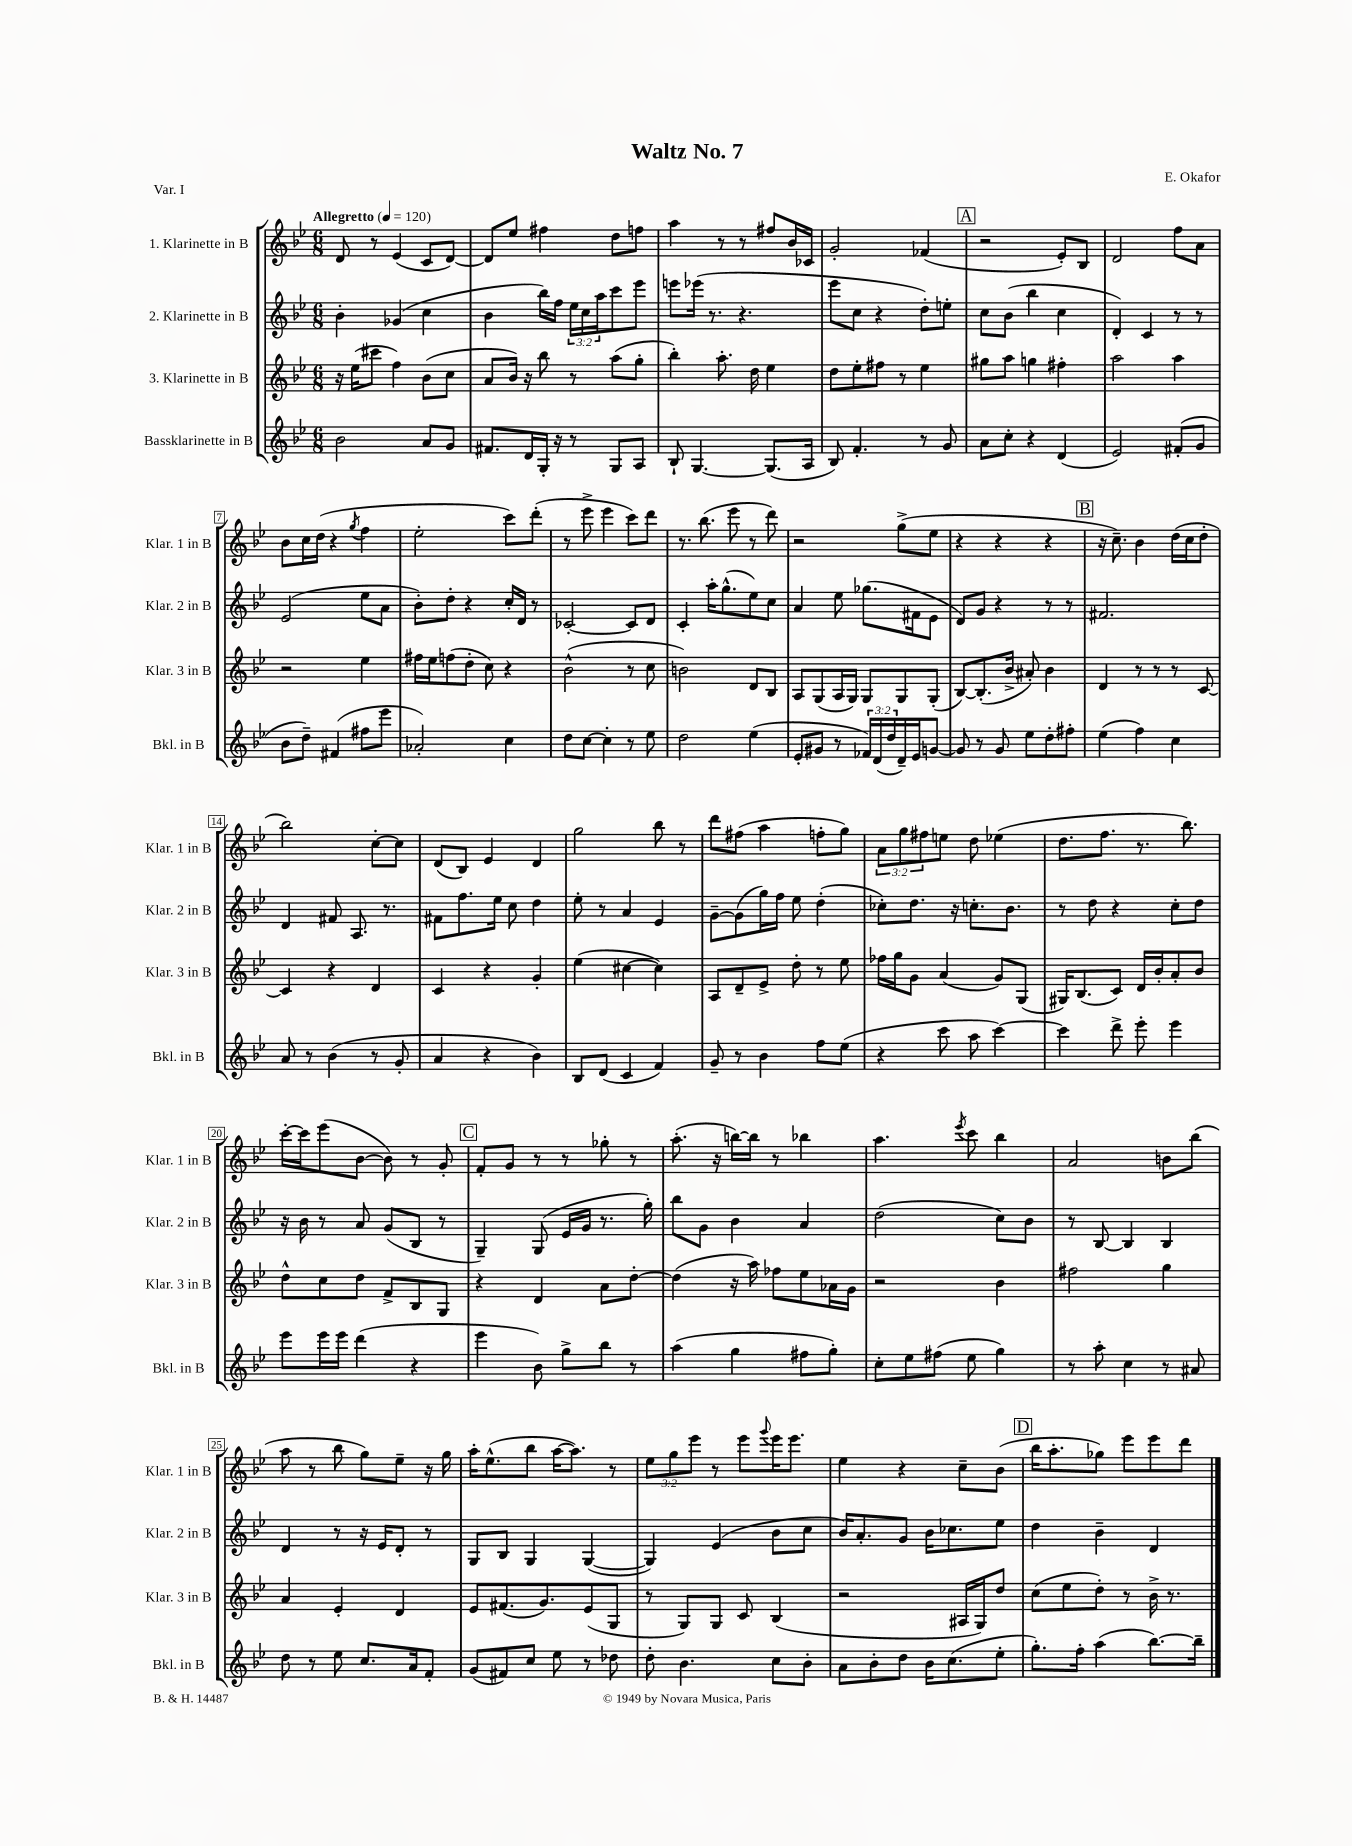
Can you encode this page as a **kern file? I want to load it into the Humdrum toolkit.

**kern	**kern	**kern	**kern
*staff4	*staff3	*staff2	*staff1
*clefG2	*clefG2	*clefG2	*clefG2
*k[b-e-]	*k[b-e-]	*k[b-e-]	*k[b-e-]
*M6/8	*M6/8	*M6/8	*M6/8
*MM120	*MM120	*MM120	*MM120
2b-\	16r	4b-'\	8d/
.	(16ee-\LK	.	.
.	8ccc#\J	.	8r
.	4ff\)	(4g-/	(4e-/
8a/L	(8b-\L	4cc\	8c/L
8g/J	8cc\J	.	[8d/J)
=	=	=	=
8.f#/L	8a/L	4b-\	8d/]L
.	16b-/Jk)	.	8ee-/J
16d/L	16r	.	.
16G'/JJ	8bb-\	16bb-\LL)	4ff#\
16r	.	16ff\JJ	.
8r	8r	24ee-\LL	.
.	.	24cc\	.
.	.	24aa\J	.
8G/L	(8aa\L	8ccc\	8dd\L
8A/J	8gg'\J	8eee-\J	8ff\J
=	=	=	=
8B-`/	4bb-'\)	8eee\L	4aa\
[4.G/	.	(16eee-\Jk	.
.	.	8.r	.
.	8.aa'\	.	8r
.	.	4.r	8r
.	16dd\	.	.
(8.G/]L	4ee-\	.	8ff#/L
.	.	.	16b-/L
16A/Jk	.	.	16c-/JJ
=	=	=	=
8B-/)	8dd\L	8eee-\L	2g'/
4.f'/	8ee-'\	8cc\J	.
.	8ff#\J	4r	.
.	8r	.	.
8r	4ee-\	8dd'\L)	(4f-/
8g/	.	8ee'\J	.
=	=	=	=
8a\L	8gg#\L	8cc\L	2r
8cc'\J	8aa\J	(8b-\J	.
4r	4gg\	4bb-\	.
(4d/	4ff#'\	4cc\	8e-'/L)
.	.	.	8B-/J
=	=	=	=
2e-/)	2aa\	4d'/)	2d/
.	.	4c/	.
(8f#'/L	4aa\	8r	8ff\L
8g/J	.	8r	8a\J
=	=	=	=
8b-\L	2r	(2e-/	8b-\L
8dd~\J)	.	.	16cc\L
.	.	.	(16dd\JJ
(4f#/	.	.	4r
.	.	.	8qgg/
8ff#\L	4ee-\	8ee-\L	4ff\
8eee-\J	.	8a\J	.
=	=	=	=
2a-'/)	16ff#\LL	8b-'\L)	2ee-'\
.	16ee-\J	.	.
.	(8ff\	8dd'\J	.
.	8dd'\J	4r	.
.	8cc\)	.	.
4cc\	4r	16cc'/LL	8ccc\L)
.	.	16d/JJ	.
.	.	8r	(8ddd'\J
=	=	=	=
8dd\L	(2b-^^\	[2c-'/	8r
[8cc\J	.	.	8eee-^\
4cc'\]	.	.	4eee-\
8r	8r	8c-/]L	8ccc\L)
8ee-\	8cc\	8d/J	8ddd\J
=	=	=	=
2dd\	2b\)	4c'/	8.r
.	.	.	(8.bb-\
.	.	16aa'\LK	.
.	.	(8.gg^^\	.
.	.	.	8eee-\
(4ee-\	8d/L	8ee-\)	8r
.	8B-/J	8cc\J	8ddd\)
=	=	=	=
8e-'/L	8A/L	4a/	2r
8g#/J	(8G/	.	.
8r	16A/L	8ee-\	.
.	16G/JJ)	.	.
24f-/LL)	8G/L	(8.gg-\L	.
(24d/	.	.	.
24dd/	.	.	.
16d~/)	8G/	.	(8gg^\L
16e-/J	.	16f#\k	.
[8g/J	(8G'/J	8e-\J	8ee-\J
=	=	=	=
8g/]	[8B-/L)	8d/L)	4r
8r	(8.B-'/]	8g/J	.
8g/	.	4r	4r
.	16b-^/Jk	.	.
8ee-\L	8a#'/)	.	.
8dd'\	4b-\	8r	4r
8ff#'\J	.	8r	.
=	=	=	=
(4ee-\	4d/	2.f#/	16r
.	.	.	8.cc~\)
4ff\)	8r	.	4b-\
.	8r	.	.
4cc\	8r	.	(16dd\LL
.	.	.	16cc\J
.	[8c/	.	8dd'\J
=	=	=	=
8a/	4c/]	4d/	2bb-\)
8r	.	.	.
(4b-\	4r	8f#/	.
.	.	8.A/	.
8r	4d/	.	[8cc'\L
.	.	8.r	.
8g'/	.	.	8cc\]J
=	=	=	=
4a/	4c/	8f#\L	(8d/L
.	.	8.ff\	8B-/J)
4r	4r	.	4e-/
.	.	16ee-\Jk	.
.	.	8cc\	.
4b-\)	4g'/	4dd\	4d/
=	=	=	=
8B-/L	(4ee-\	8ee-'\	2gg\
(8d/J	.	8r	.
4c/	[4cc#\	4a/	.
4f/)	4cc#\])	4e-/	8bb-\
.	.	.	8r
=	=	=	=
8g~/	8A/L	[8g~\L	8ddd\L
8r	8d~/	(8g\]	(8ff#\J
4b-\	8e-^/J	16gg\L)	4aa\
.	.	16ff\JJ	.
.	8dd'\	8ee-\	.
8ff\L	8r	(4dd'\	8ff'\L
(8ee-\J	8ee-\	.	8gg\J)
=	=	=	=
4r	16ff-\LL	8cc-'\L)	12a\L
.	16gg\J	.	.
.	.	.	12gg\
.	8g\J	8.dd\J	.
.	.	.	12ff#\
8ccc\	(4a/	.	8ee\J
.	.	16r	.
8aa\	.	8.cc'\L	8dd\
[4ccc\)	8g/L)	.	(4ee-\
.	.	8.b-\J	.
.	(8G/J	.	.
=	=	=	=
4ccc\]	16G#/LK)	8r	8.dd\L
.	(8.B-/	.	.
.	.	8dd\	.
.	.	.	8.ff\J
8ddd^\	8c/J)	4r	.
8eee-'\	16d/LL	.	8.r
.	16b-'/J	.	.
4eee-\	8a'/	8cc'\L	.
.	.	.	8.bb-\)
.	8b-/J	8dd\J	.
=	=	=	=
8eee-\L	8dd^^\L	16r	[16ccc'\LL
.	.	16b-\	16ccc\]J
16eee-\L	8cc\	8r	(8eee-\
16eee-\JJ	.	.	.
(4ddd\	8dd\J	8a/	[8b-\J
.	8f^/L	(8g/L	8b-\])
4r	8B-/	8B-/J	8r
.	8G/J	8r	8g'/
=	=	=	=
4eee-\	4r	4G~/)	8f'/L
.	.	.	8g/J
8b-\)	4d/	(8G/	8r
8gg^\L	.	16e-/LL	8r
.	.	16g/JJ	.
8bb-\J	8a\L	8.r	8gg-'\
8r	[8dd'\J	.	8r
.	.	16gg'\)	.
=	=	=	=
(4aa\	(4dd\]	8bb-\L	(8.aa'\
.	.	8g\J	.
.	.	.	16r
4gg\	16r	4b-\	[16bb\LL)
.	16aa\)	.	16bb\]JJ
.	8ff-\L	.	8r
8ff#\L	8ee-\	4a/	4bb-\
8gg'\J)	16a-\L	.	.
.	16g\JJ	.	.
=	=	=	=
8cc'\L	2r	(2dd\	4.aa\
8ee-\	.	.	.
(8ff#\J	.	.	.
.	.	.	8qeee-/
8ee-\	.	.	8ccc\
4gg\)	4b-\	8cc\L)	4bb-\
.	.	8b-\J	.
=	=	=	=
8r	2ff#\	8r	2a/
8aa'\	.	[8B-/	.
4cc\	.	4B-/]	.
8r	4gg\	4B-/	8b\L
8a#/	.	.	(8bb-\J
=	=	=	=
8dd\	4a/	4d/	8aa\
8r	.	.	8r
8ee-\	4e-'/	8r	8bb-\
8.cc/L	.	16r	8gg\L)
.	.	16e-/LK	.
.	4d/	8d'/J	8ee-~\J
16a/k	.	.	.
8f'/J	.	8r	16r
.	.	.	16gg\
=	=	=	=
(8g/L	8e-/L	8G/L	16aa'\LK
.	.	.	(8.ee-^^\
8f#/)	(8.f#/	8B-/J	.
8cc/J	.	4G/	8bb-\J
.	8.g/)	.	.
8ee-\	.	.	[16aa\LK
.	.	.	8.aa\]J)
8r	(8e-/	([4G/	.
8dd-\	8G/J	.	8r
=	=	=	=
8dd'\	8r	4G/])	12ee-\L
.	.	.	12gg\
4.b-\	8G/L)	.	.
.	.	.	12eee-\J
.	8G/J	(4e-/	8r
.	8c/	.	8eee-\L
.	.	.	8qqggg/
8cc\L	(4B-/	8b-\L	16eee-\K
.	.	.	8.eee-\J
8b-'\J	.	8cc\J	.
=	=	=	=
8a\L	2r	16b-/LK)	4ee-\
.	.	8.a'/	.
8b-'\	.	.	.
8dd\J	.	8g/J	4r
16b-\LK	.	16b-\LK	.
(8.cc\	.	8.cc-\	.
.	16A#/LL	.	8cc~\L
.	16G/J)	.	.
8ee-'\J	8dd/J	8ee-\J	(8b-\J
=	=	=	=
8.gg'\L)	(8cc\L	4dd\	16bb-\LK
.	.	.	8.aa'\
.	8ee-\	.	.
16ff'\Jk	.	.	.
(4aa\	8dd'\J)	4b-~\	8gg-\J)
.	8r	.	8eee-\L
[8.bb-\L)	16b-^\	4d/	8eee-\
.	8.r	.	.
.	.	.	8ddd\J
16bb-~\]Jk	.	.	.
==	==	==	==
*-	*-	*-	*-
